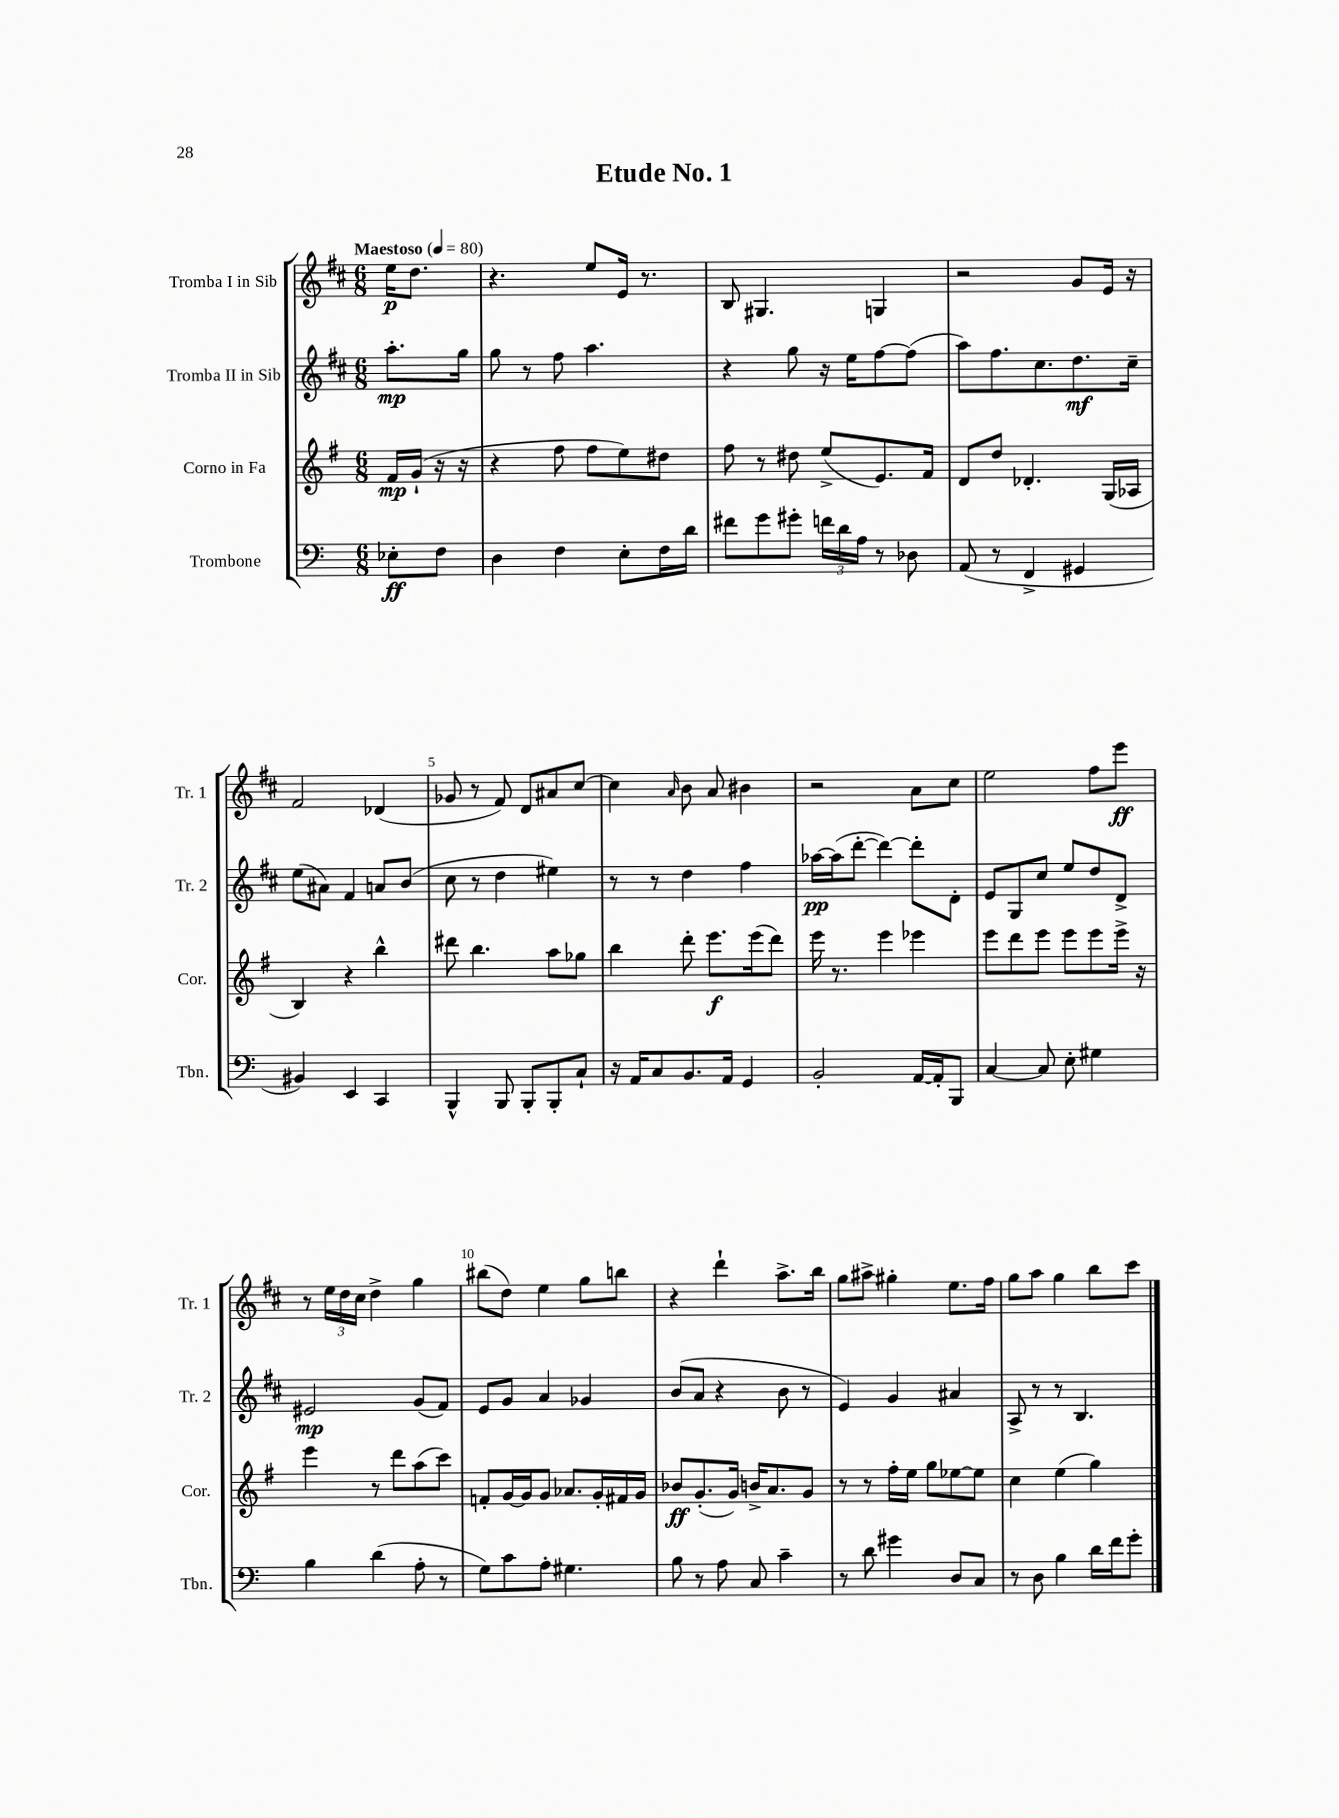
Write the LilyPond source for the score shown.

\header { title = "Etude No. 1" }
<<
\new StaffGroup <<
\new Staff = "s0" \with { instrumentName = "Tromba I in Sib" shortInstrumentName = "Tr. 1" } {
    \clef treble \key d \major \numericTimeSignature \time 6/8 \partial 4 \tempo "Maestoso" 4 = 80
    e''16\p d''8. |
    r4. e''8 e'16 r8. |
    b8 gis4. g4 |
    r2 g'8 e'16 r16 |
    fis'2 des'4( |
    ges'8 r8 fis'8) d'8 ais'8 cis''8~ |
    cis''4 \grace { a'16 } b'8 a'8 bis'4 |
    r2 a'8 cis''8 |
    e''2 fis''8 e'''8\ff |
    r8 \tuplet 3/2 { e''16 d''16 cis''16 } d''4-> g''4 |
    bis''8( d''8) e''4 g''8 b''8 |
    r4 d'''4-! a''8.-> b''16 |
    g''8 ais''8-> gis''4-. e''8. fis''16 |
    g''8 a''8 g''4 b''8 cis'''8 \bar "|." |
}
\new Staff = "s1" \with { instrumentName = "Tromba II in Sib" shortInstrumentName = "Tr. 2" } {
    \clef treble \key d \major \numericTimeSignature \time 6/8 \partial 4
    a''8.-.\mp g''16 |
    g''8 r8 fis''8 a''4. |
    r4 g''8 r16 e''16 fis''8~ fis''8( |
    a''8) fis''8. cis''8. d''8.\mf cis''16-- |
    e''8( ais'8) fis'4 a'8 b'8( |
    cis''8 r8 d''4 eis''4) |
    r8 r8 d''4 fis''4 |
    aes''16~\pp aes''16( d'''8~-. d'''4~) d'''8-. d'8-. |
    e'8 g8 cis''8 e''8 d''8 d'8-> |
    eis'2\mp g'8( fis'8) |
    e'8 g'8 a'4 ges'4 |
    b'8( a'8 r4 b'8 r8 |
    e'4) g'4 ais'4 |
    a8-> r8 r8 b4. \bar "|." |
}
\new Staff = "s2" \with { instrumentName = "Corno in Fa" shortInstrumentName = "Cor." } {
    \clef treble \key g \major \numericTimeSignature \time 6/8 \partial 4
    fis'16\mp g'16-!( r16 r16 |
    r4 fis''8 fis''8 e''8) dis''8 |
    fis''8 r8 dis''8 e''8->( e'8.) fis'16 |
    d'8 d''8 des'4.-. g16( aes16 |
    b4) r4 b''4-^ |
    dis'''8 b''4. a''8 ges''8 |
    b''4 d'''8-. e'''8.\f e'''16( d'''8) |
    e'''16 r8. e'''4 ees'''4 |
    e'''8 d'''8 e'''8 e'''8 e'''8 e'''16-> r16 |
    e'''4 r8 d'''8 a''8( c'''8) |
    f'8-. g'16~ g'16 g'8 aes'8. g'16-. fis'16 g'16 |
    bes'8\ff g'8.-.( g'16) b'16-> a'8. g'8 |
    r8 r8 fis''16-. e''16 g''8 ees''8~ ees''8 |
    c''4 e''4( g''4) \bar "|." |
}
\new Staff = "s3" \with { instrumentName = "Trombone" shortInstrumentName = "Tbn." } {
    \clef bass \key c \major \numericTimeSignature \time 6/8 \partial 4
    ees8-.\ff f8 |
    d4 f4 e8-. f16 d'16 |
    fis'8 g'8 gis'8-. \tuplet 3/2 { f'16 d'16 a16 } r8 des8 |
    a,8( r8 f,4-> gis,4 |
    bis,4) e,4 c,4 |
    b,,4-^ b,,8 b,,8-. b,,8-. c8-! |
    r16 a,16 c8 b,8. a,16 g,4 |
    b,2-. a,16~ a,16-. b,,8 |
    c4~ c8 e8-. gis4 |
    b4 d'4( a8-. r8 |
    g8) c'8 a8-. gis4. |
    b8 r8 a8 c8 c'4-- |
    r8 d'8 gis'4 d8 c8 |
    r8 d8 b4 d'16 f'16 g'8-. \bar "|." |
}
>>
>>
\layout { \context { \Score \override BarNumber.break-visibility = ##(#f #t #t) barNumberVisibility = #(every-nth-bar-number-visible 5) } }
